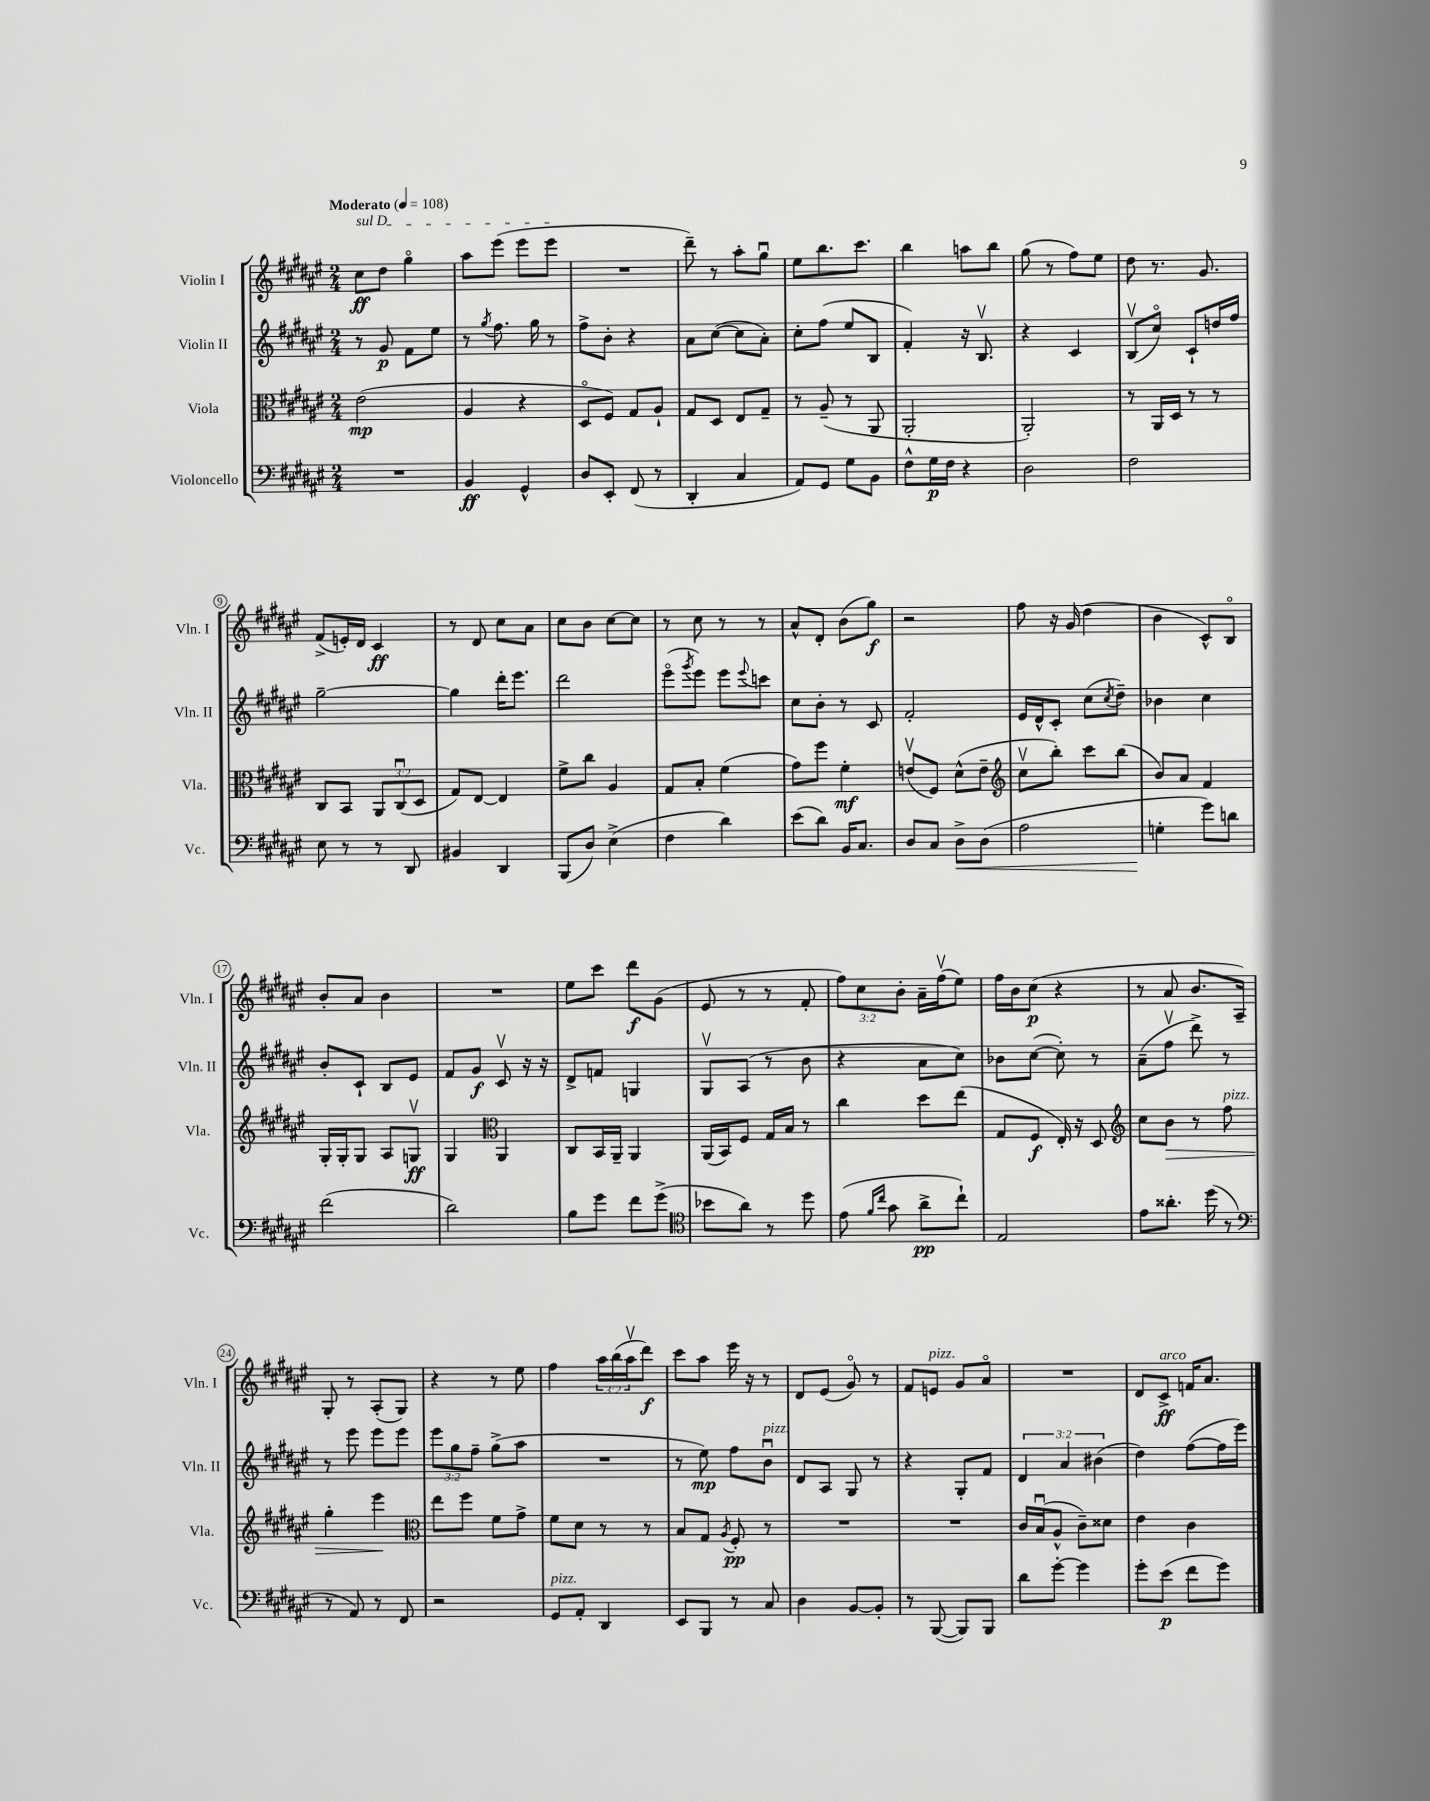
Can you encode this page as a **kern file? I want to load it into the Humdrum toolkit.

**kern	**kern	**kern	**kern
*staff4	*staff3	*staff2	*staff1
*clefF4	*clefC3	*clefG2	*clefG2
*k[f#c#g#d#a#e#]	*k[f#c#g#d#a#e#]	*k[f#c#g#d#a#e#]	*k[f#c#g#d#a#e#]
*M2/4	*M2/4	*M2/4	*M2/4
*MM108	*MM108	*MM108	*MM108
2r	(2e#	8r	8cc#
.	.	8g#	8dd#
.	.	8f#	4gg#o
.	.	8ee#	.
=	=	=	=
4BB	4A#	8r	8aa#
.	.	8qgg#	.
.	.	8.ff#	(8eee#
4GG#^^	4r	.	8eee#
.	.	16gg#	.
.	.	8r	8eee#
=	=	=	=
8D#	8D#o	8ff#^	2r
8EE#'	8F#)	8b'	.
(8FF#	8G#	4r	.
8r	8A#`	.	.
=	=	=	=
4DD#'	8G#	8a#	8ddd#~)
.	8D#	([8cc#	8r
4C#	8E#	8cc#]	8aa#'
.	8G#~	8a#')	8gg#u
=	=	=	=
8AA#)	8r	8cc#'	8ee#
8GG#	(8A#~	(8ff#	8.bb
8G#	8r	8ee#	.
.	.	.	8.ccc#
8BB	8AA#	8B	.
=	=	=	=
8F#^^	2AA#'	4f#')	4bb
16G#	.	.	.
16F#	.	.	.
4r	.	16r	8aa
.	.	8.Bv	.
.	.	.	8bb
=	=	=	=
2D#	2AA#')	4r	(8gg#
.	.	.	8r
.	.	4c#	8ff#)
.	.	.	8ee#
=	=	=	=
2F#	8r	(8Bv	8dd#
.	16AA#	8cc#o)	8.r
.	16D#	.	.
.	8r	8c#`	.
.	.	.	8.g#
.	8r	16dd	.
.	.	16ff#	.
=	=	=	=
8E#	8C#	[2gg#~	(8f#^
8r	8BB	.	16e')
.	.	.	16d#
8r	12AA#	.	4c#
.	(12C#u	.	.
8DD#	.	.	.
.	12D#	.	.
=	=	=	=
4BB#	8G#)	4gg#]	8r
.	[8E#	.	8d#
4DD#	4E#]	16ddd#'	8cc#
.	.	8.eee#	.
.	.	.	8a#
=	=	=	=
(8BBB	8f#^	2ddd#	8cc#
8D#)	8cc#	.	8b
(4E#^	4A#	.	[8cc#
.	.	.	8cc#]
=	=	=	=
4F#	8G#	(8eee#o	8r
.	.	8qggg#	.
.	8B'	8eee#)	8cc#
4d#)	(4f#	8eee#	8r
.	.	8qqeee#	.
.	.	8ccc	8r
=	=	=	=
(8e#	8g#)	8cc#	8a#^^
8d#)	8ff#	8b'	8d#'
16BB	4f#'	8r	(8b
8.C#	.	.	.
.	.	8c#	8gg#)
=	=	=	=
8D#	(8ev	2f#'	2r
8C#	8F#)	.	.
8D#^	(8d#^^	.	.
(8D#	8e~	.	.
=	=	=	=
*	*clefG2	*	*
2A#	8cc#v	16e#	8ff#
.	.	16d#^^	.
.	8bb')	8c#'	16r
.	.	.	(16g#
.	8ccc#	(8cc#	4dd#
.	.	8qcc#	.
.	(8bb	8dd#~)	.
=	=	=	=
4G'	8b)	4b-	4b
.	8a#	.	.
8g#)	4f#	4cc#	8c#^^)
8d	.	.	8Bo
=	=	=	=
(2f#	16G#'	8b'	8b'
.	16G#'	.	.
.	8G#	8c#`	8a#
.	8A#	8B	4b
.	8Gv	8e#	.
=	=	=	=
2d#)	4G#	8f#	2r
.	.	8g#	.
*	*clefC3	*	*
.	4AA#	8c#v	.
.	.	16r	.
.	.	16r	.
=	=	=	=
8B	8C#	8d#^	8ee#
8g#	16BB	8f	8ccc#
.	16AA#~	.	.
8f#	4AA#	4G	8ddd#
(8g#^	.	.	(8g#
=	=	=	=
*clefC4	*	*	*
8b-	(16AA#	8G#v	8e#
.	16BB)	.	.
8a#)	8F#	(8A#	8r
8r	16G#	8r	8r
.	16B	.	.
8dd#	8r	8b	8f#'
=	=	=	=
(8e#	4cc#	4r	12ff#)
.	.	.	12cc#
16qqf#	.	.	.
16qqcc#	.	.	.
8g#	.	.	.
.	.	.	12b'
8a#^	8dd#	8a#	16a#~
.	.	.	(16ff#v
8cc#`)	(8ee#	8cc#)	8ee#)
=	=	=	=
2E#	8G#	8b-	16ff#
.	.	.	16b
.	8F#	([8cc#	(8cc#
.	16E#')	8cc#'])	4r
.	16r	.	.
.	8D#	8r	.
=	=	=	=
*	*clefG2	*	*
8e#	8cc#	(8a#~	8r
8.a##'	8b	8ff#v	8a#
.	8r	8ddd#^)	8.b
(16dd#	.	.	.
8r	8ff#	8r	.
.	.	.	16A#~)
=	=	=	=
*clefF4	*	*	*
8r	4gg#'	8r	8G#'
8AA#)	.	8eee#	8r
8r	4eee#	8eee#	(8A#'
8FF#	.	8eee#	8G#)
=	=	=	=
*	*clefC3	*	*
2r	8ee#	12eee#	4r
.	.	12gg#	.
.	8ff#	.	.
.	.	12ff#~	.
.	8f#	(8gg#^	8r
.	8g#^	8aa#	8ee#
=	=	=	=
8GG#	8f#	2r	4ff#
8AA#'	8d#	.	.
4DD#	8r	.	24aa#
.	.	.	(24bb
.	.	.	24aa#v
.	8r	.	8ddd#)
=	=	=	=
8EE#	8B	8r	8ccc#
8BBB	8G#	8ee#)	8aa#
.	8qA#	.	.
8r	8F#'	8ff#	16eee#
.	.	.	16r
8C#	8r	8bu	8r
=	=	=	=
4D#	2r	8d#	8d#
.	.	8A#	(8e#
[8BB	.	8G#	8g#o)
8BB']	.	8r	8r
=	=	=	=
8r	2r	4r	8f#
([8BBB	.	.	8e
8BBB])	.	8G#'	8g#
8BBB	.	8f#	8a#o
=	=	=	=
8d#	16c#	6d#	2r
.	(16Bu	.	.
[8g#'	8A#^^	.	.
.	.	6a#	.
4g#]	8c#~)	.	.
.	.	(6b#	.
.	8d##	.	.
=	=	=	=
8g#'	4e#	4dd#)	8d#
(8e#	.	.	8c#^
8f#	4c#	([8ff#	16f
.	.	.	8.a#
8g#)	.	16ff#]	.
.	.	16eee#)	.
==	==	==	==
*-	*-	*-	*-
